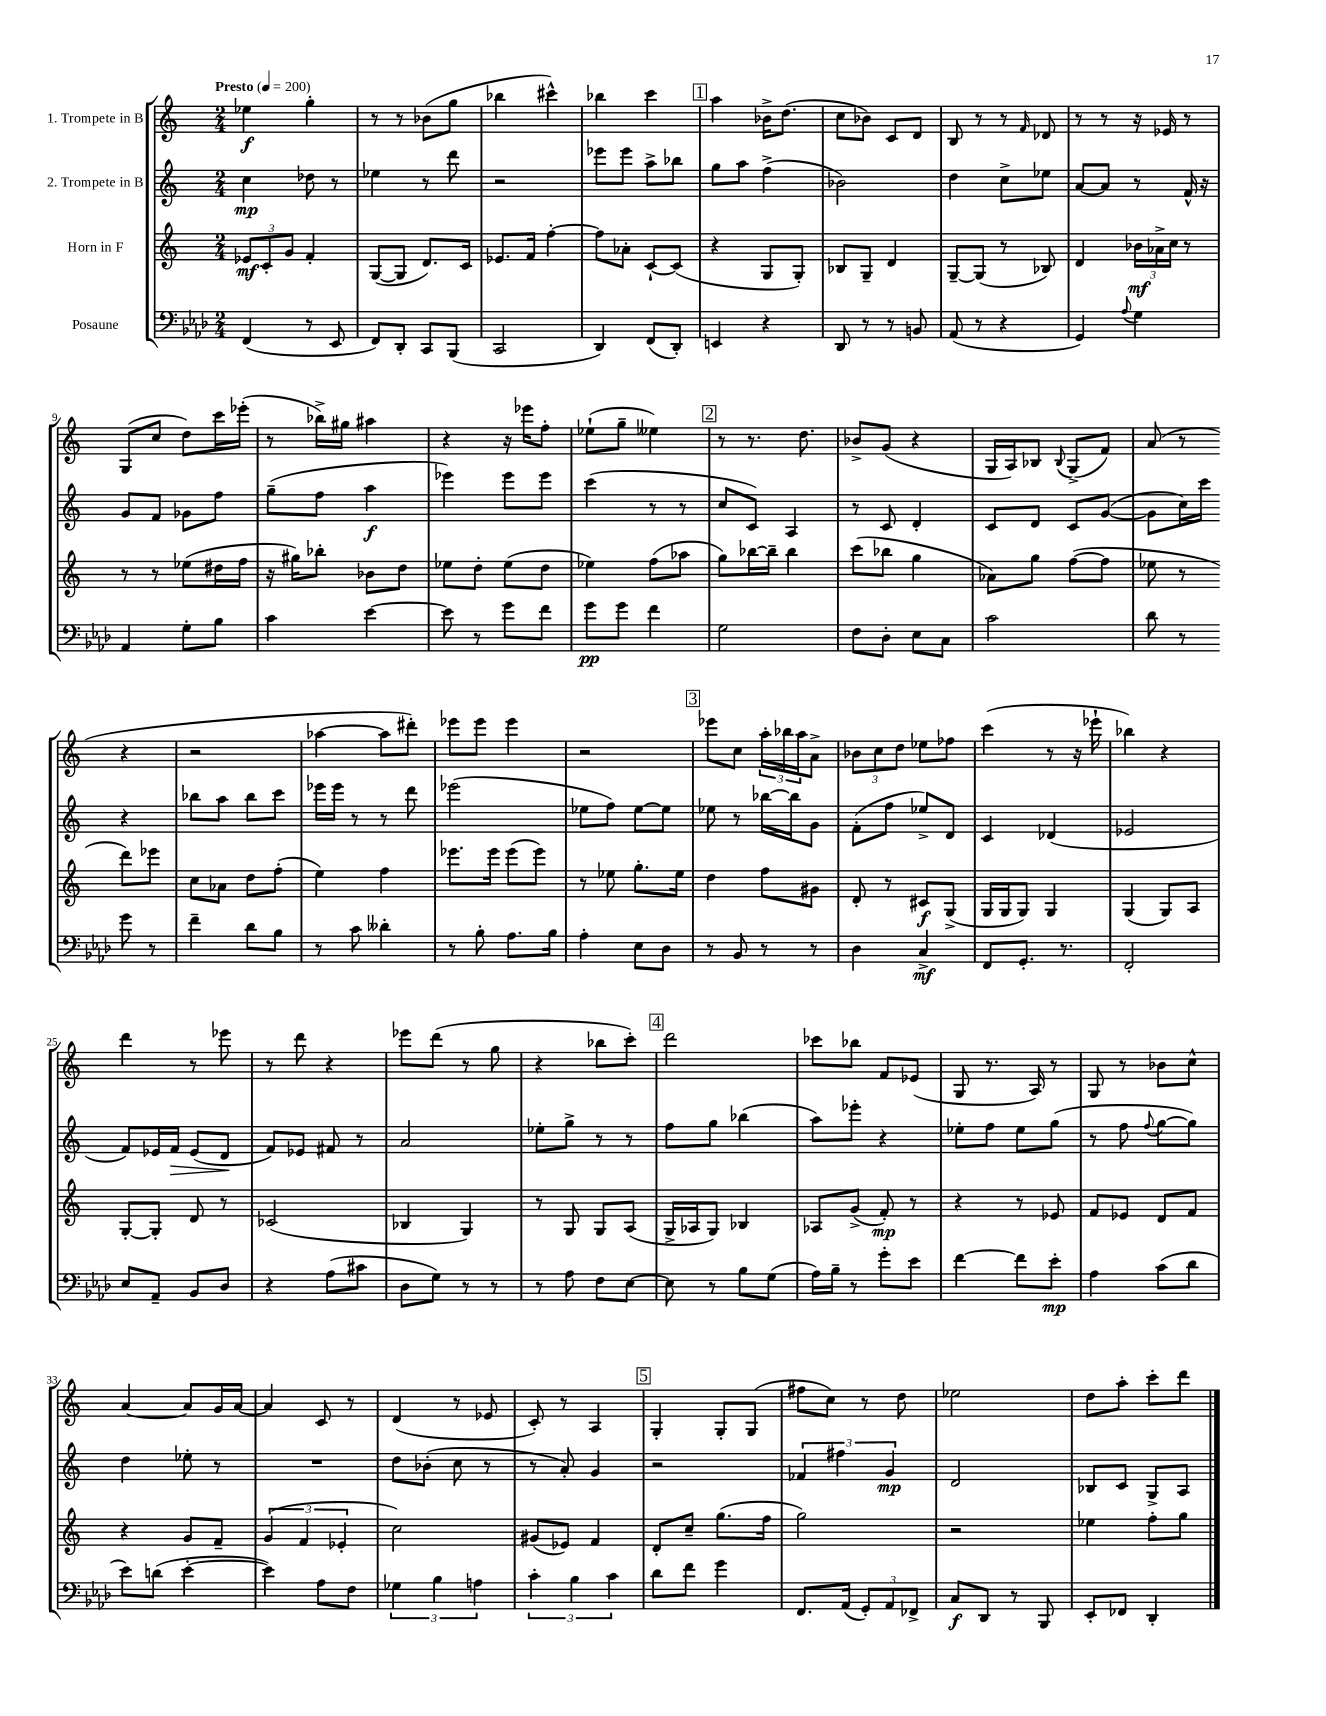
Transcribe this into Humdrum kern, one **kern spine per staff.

**kern	**kern	**kern	**kern
*staff4	*staff3	*staff2	*staff1
*clefF4	*clefG2	*clefG2	*clefG2
*k[b-e-a-d-]	*k[]	*k[]	*k[]
*M2/4	*M2/4	*M2/4	*M2/4
*MM200	*MM200	*MM200	*MM200
(4FF/	12e-/L	4cc\	4ee-\
.	12c'/	.	.
.	12g/J	.	.
8r	4f'/	8dd-\	4gg'\
8EE-/	.	8r	.
=	=	=	=
8FF/L)	([8G/L	4ee-\	8r
8DD-'/J	8G/]J	.	8r
8CC/L	8.d/L)	8r	(8b-\L
(8BBB-/J	.	8ddd\	8gg\J
.	16c/Jk	.	.
=	=	=	=
2CC/	8.e-/L	2r	4bb-\
.	16f/Jk	.	.
.	[4ff'\	.	4ccc#^^\)
=	=	=	=
4DD-/)	8ff\]L	8eee-\L	4bb-\
.	8a-'\J	8eee-\J	.
(8FF/L	[8c`/L	8aa^\L	4ccc\
8DD-'/J)	(8c/]J	8bb-\J	.
=	=	=	=
4EE/	4r	8gg\L	4aa\
.	.	8aa\J	.
4r	8G/L	(4ff^\	16b-^\LK
.	.	.	(8.dd\J
.	8G'/J)	.	.
=	=	=	=
8DD-/	8B-/L	2b-\)	8cc\L
8r	8G~/J	.	8b-\J)
8r	4d/	.	8c/L
8BB/	.	.	8d/J
=	=	=	=
(8AA-/	[8G~/L	4dd\	8B/
8r	(8G/]J	.	8r
4r	8r	8cc^\L	8r
.	.	.	16qqf/
.	8B-/)	8ee-\J	8d-/
=	=	=	=
4GG/)	4d/	[8a/L	8r
.	.	8a/]J	8r
8qqA-/	.	.	.
4G\	24b-\LL	8r	16r
.	24a-^\	.	.
.	.	.	16e-/
.	24cc\JJ	.	.
.	8r	16f^^/	8r
.	.	16r	.
=	=	=	=
4AA-/	8r	8g/L	(8G/L
.	8r	8f/J	8cc/J
8G'\L	(8ee-\L	8g-\L	8dd\L)
8B-\J	16dd#\L	8ff\J	16ccc\L
.	16ff\JJ	.	(16eee-'\JJ
=	=	=	=
4c\	16r	(8gg~\L	8r
.	16gg#\LK)	.	.
.	8bb-'\J	8ff\J	16bb-^\LL)
.	.	.	16gg#\JJ
[4e-\	8b-\L	4aa\	4aa#\
.	8dd\J	.	.
=	=	=	=
8e-\]	8ee-\L	4eee-\)	4r
8r	8dd'\J	.	.
8g\L	(8ee-\L	8eee-\L	16r
.	.	.	16eee-\LK
8f\J	8dd\J	8eee-\J	8ff'\J
=	=	=	=
8g\L	4ee-\)	(4ccc\	(8ee-`\L
8g\J	.	.	8gg~\J
4f\	(8ff\L	8r	4ee--\)
.	8aa-\J	8r	.
=	=	=	=
2G\	8gg\L)	8cc/L	8r
.	[16bb-\L	8c/J)	8.r
.	16bb-~\]JJ	.	.
.	4bb-\	4A/	.
.	.	.	8.dd\
=	=	=	=
8F\L	(8ccc\L	8r	8b-^/L
8D-'\J	8bb-\J	8c/	(8g/J
8E-\L	4gg\	4d'/	4r
8C\J	.	.	.
=	=	=	=
2c\	8a-\L)	8c/L	16G/LL
.	.	.	16A/J)
.	8gg\J	8d/J	8B-/J
.	.	.	8qqB-/
.	([8ff\L	8c/L	(8G^/L
.	8ff\]J	([8g/J	8f/J)
=	=	=	=
8d-\	8ee-\	8g\]L	(8a/
8r	8r	16cc\L)	8r
.	.	16ccc\JJ	.
8g\	8ddd\L)	4r	4r
8r	8eee-\J	.	.
=	=	=	=
4f~\	8cc\L	8bb-\L	2r
.	8a-\J	8aa\J	.
8d-\L	8dd\L	8bb-\L	.
8B-\J	(8ff'\J	8ccc\J	.
=	=	=	=
8r	4ee\)	16eee-\LL	[4aa-\
.	.	16eee-\JJ	.
8c\	.	8r	.
4d--'\	4ff\	8r	8aa-\]L
.	.	8ddd\	8ddd#'\J)
=	=	=	=
8r	8.eee-\L	(2eee-\	8eee-\L
8B-'\	.	.	8eee-\J
.	16eee-\Jk	.	.
8.A-\L	(8eee-\L	.	4eee-\
.	8eee-\J)	.	.
16B-\Jk	.	.	.
=	=	=	=
4A-'\	8r	8ee-\L	2r
.	8ee-\	8ff\J)	.
8E-\L	8.gg'\L	[8ee-\L	.
8D-\J	.	8ee-\]J	.
.	16ee-\Jk	.	.
=	=	=	=
8r	4dd\	8ee-\	8eee-\L
8BB-/	.	8r	8cc\J
8r	8ff\L	[16bb-\LL	24aa'\LL
.	.	.	24bb-\
.	.	16bb-\]J	.
.	.	.	24aa\J
8r	8g#\J	8g\J	8a^\J
=	=	=	=
4D-\	8d'/	(8f'\L	12b-\L
.	.	.	12cc\
.	8r	8ff\J	.
.	.	.	12dd\J
4C^/	8c#/L	8ee-^/L)	8ee-\L
.	(8G^/J	8d/J	8ff-\J
=	=	=	=
8FF/L	16G/LL	4c/	(4ccc\
.	16G/J	.	.
8.GG'/J	8G/J)	.	.
.	4G/	(4d-/	8r
8.r	.	.	.
.	.	.	16r
.	.	.	16eee-`\
=	=	=	=
2FF'/	(4G/	2e-/	4bb-\)
.	8G/L)	.	4r
.	8A/J	.	.
=	=	=	=
8E-/L	[8G'/L	8f/L)	4ddd\
8AA-~/J	8G'/]J	16e-/L	.
.	.	16f/JJ	.
8BB-/L	8d/	(8e-/L	8r
8D-/J	8r	8d/J	8eee-\
=	=	=	=
4r	(2c-/	8f/L)	8r
.	.	8e-/J	8ddd\
(8A-\L	.	8f#/	4r
8c#\J	.	8r	.
=	=	=	=
8D-\L	4B-/	2a/	8eee-\L
8G\J)	.	.	(8ddd\J
8r	4G/)	.	8r
8r	.	.	8gg\
=	=	=	=
8r	8r	8ee-'\L	4r
8A-\	8G/	8gg^\J	.
8F\L	8G/L	8r	8bb-\L
[8E-\J	(8A/J	8r	8ccc'\J)
=	=	=	=
8E-\]	16G^/LL	8ff\L	2ddd\
.	16A-/J	.	.
8r	8G/J)	8gg\J	.
8B-\L	4B-/	(4bb-\	.
(8G\J	.	.	.
=	=	=	=
16A-\LL)	8A-/L	8aa\L)	8ccc-\L
16B-~\JJ	.	.	.
8r	(8g^/J	8eee-'\J	8bb-\J
8g'\L	8f'/)	4r	8f/L
8e-\J	8r	.	(8e-/J
=	=	=	=
[4f\	4r	8ee-'\L	8G/
.	.	8ff\J	8.r
8f\]L	8r	8ee-\L	.
.	.	.	16A/)
8e-'\J	8e-/	(8gg\J	8r
=	=	=	=
4A-\	8f/L	8r	8G/
.	8e-/J	8ff\	8r
.	.	8qqff/	.
(8c\L	8d/L	[8gg\L	8b-\L
8d-\J	8f/J	8gg\]J)	8cc^^\J
=	=	=	=
8e-\L)	4r	4dd\	[4a/
(8d\J	.	.	.
[4e-'\	8g/L	8ee-'\	8a/]L
.	8f~/J	8r	16g/L
.	.	.	[16a/JJ
=	=	=	=
4e-\])	(6g/	2r	4a/]
.	6f/	.	.
8A-\L	.	.	8c/
.	6e-'/	.	.
8F\J	.	.	8r
=	=	=	=
6G-\	2cc\)	8dd\L	(4d/
.	.	(8b-'\J	.
6B-\	.	.	.
.	.	8cc\	8r
6A\	.	.	.
.	.	8r	8e-/
=	=	=	=
6c'\	(8g#/L	8r	8c'/)
.	8e-/J)	8a'/)	8r
6B-\	.	.	.
.	4f/	4g/	4A/
6c\	.	.	.
=	=	=	=
8d-\L	8d'/L	2r	4G'/
8f\J	8cc~/J	.	.
4g\	(8.gg\L	.	8G'/L
.	.	.	(8G/J
.	16ff\Jk	.	.
=	=	=	=
8.FF/L	2gg\)	6f-/	8ff#\L
.	.	.	8cc\J)
.	.	6ff#\	.
(16AA-/Jk	.	.	.
12GG'/L)	.	.	8r
12AA-/	.	6g/	.
.	.	.	8dd\
12FF-^/J	.	.	.
=	=	=	=
8C/L	2r	2d/	2ee-\
8DD-/J	.	.	.
8r	.	.	.
8BBB-/	.	.	.
=	=	=	=
8EE-'/L	4ee-\	8B-/L	8dd\L
8FF-/J	.	8c/J	8aa'\J
4DD-'/	8ff'\L	8G^/L	8ccc'\L
.	8gg\J	8A/J	8ddd\J
==	==	==	==
*-	*-	*-	*-
